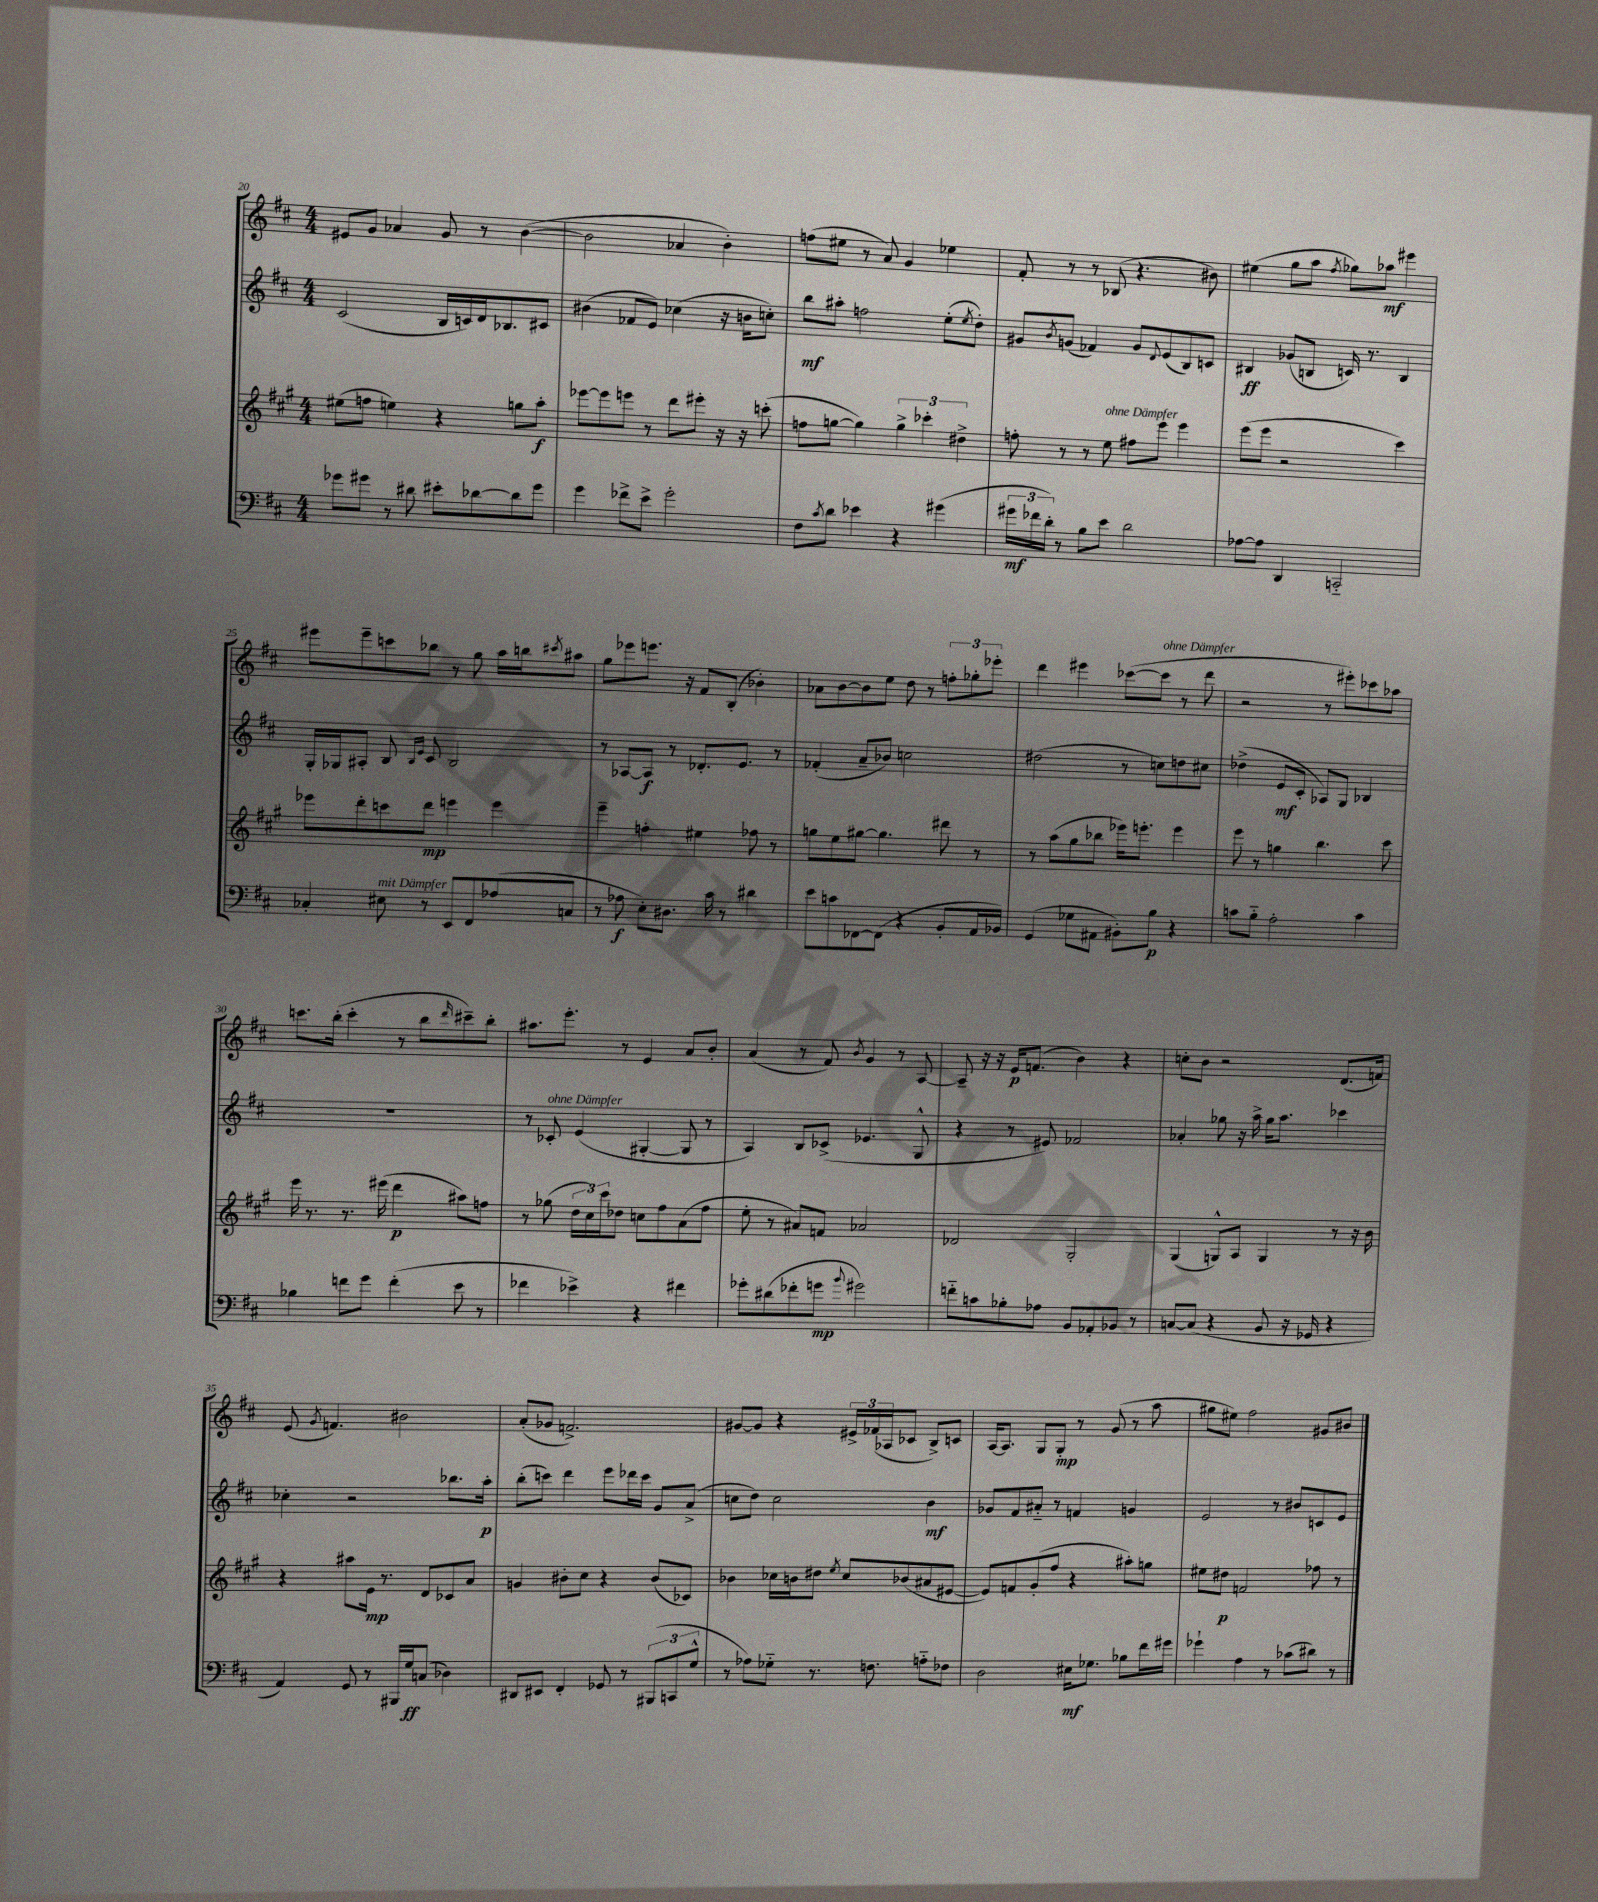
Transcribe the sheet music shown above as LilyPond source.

<<
\new StaffGroup <<
\new Staff = "s0" {
    \clef treble \key d \major \numericTimeSignature \time 4/4
    eis'8 g'8 aes'4 g'8 r8 b'4~( |
    b'2 aes'4 b'4-.) |
    f''8( eis''8 r8 a'8) g'4 ees''4 |
    fis'8-. r8 r8 bes8( r4. bis'8) |
    eis''4( g''8 a''8 \acciaccatura { fis''8 } ges''8) aes''8\mf eis'''4 |
    eis'''8 eis'''8-- c'''8 bes''8 r8 g''8 a''16 b''16 \acciaccatura { cis'''8 } ais''8 |
    g''8 ees'''8 e'''8. r16 fis'8 b8-.( bes'4-.) |
    aes'8 b'8~ b'8 e''8 d''8 r8 \tuplet 3/2 { f''8-. ges''8-. ees'''8-. } |
    d'''4 eis'''4 ces'''8~( ces'''8^\markup { \italic "ohne Dämpfer" } r8 d'''8 |
    r2 r8 eis'''8-.) ces'''8 aes''8 |
    c'''8. b''16-.( c'''4-. r8 b''8 \grace { d'''16 } cis'''8--) b''8-. |
    ais''8. e'''8.-. r8 e'4 a'8 b'8-. |
    a'4( r8 fis'8) \acciaccatura { b'8 } g'4 r8 a8~ |
    a8-- r16 r16 e'16\p f'8.( b'4) r4 |
    c''8-. b'8 r2 d'8.( f'16) |
    e'8( \acciaccatura { g'8 } f'4.) bis'2 |
    a'8-.( ges'8 f'2.->) |
    gis'8~ gis'8 r4 \tuplet 3/2 { eis'16-> fes'16( aes16 } ces'8 b8->) c'8 |
    a16~ a8. g8 g8-.\mp r8 g'8( r8 a''8 |
    gis''8 eis''8) fis''2 gis'8 bis'8 \bar "|." |
}
\new Staff = "s1" {
    \clef treble \key d \major \numericTimeSignature \time 4/4
    cis'2( b16 c'16) d'16 bes8. cis'8 |
    bis'4( fes'8 e'8) ces''4( r16 b'16 c''8-.) |
    b''8\mf ais''8-. f''2 e''8-.( \acciaccatura { e''8 } d''8-.) |
    gis'8 \acciaccatura { b'8 } g'8( fes'4) g'8 \appoggiatura { d'8 } e'8( b8) c'8 |
    bis4\ff ges'8( b8 c'16) r8. b4 |
    g16-. ges16 ais8-. b8 \grace { b16 e'16 } cis'8 b2 |
    r8 aes8~ aes8\f r8 des'8.-. e'8. r8 |
    fes'4-.( a'8-- bes'8) c''2 |
    dis''2( r8 c''8) d''8 cis''8 |
    des''4->( e'8\mf cis'8-. aes8) g8 bes4 |
    r1 |
    r8 ces'8-.^\markup { \italic "ohne Dämpfer" } e'4( gis4~-. gis8 r8 |
    a4) b8 ces'8->( ees'4. g8-^ |
    r4 r8 eis'8) fes'2 |
    aes'4-. ges''8 r16 a''16-> ges''16 a''8. ces'''4 |
    ces''4-. r2 bes''8. a''16-.\p |
    b''8-.( c'''8) d'''4 e'''8 des'''16 c'''16 g'8 a'8->( |
    c''8 d''8) c''2 b'4\mf |
    ges'8 fis'8 ais'8-_ r8 f'4 g'4 |
    e'2 r8 bis'8 c'8 e'8 \bar "|." |
}
\new Staff = "s2" {
    \clef treble \key a \major \numericTimeSignature \time 4/4
    eis''8( f''8 e''4) r4 g''8 a''8-.\f |
    ees'''8~ ees'''8 e'''8 r8 d'''8 eis'''8-. r16 r16 c'''8-.( |
    f''8 g''8~ g''4) \tuplet 3/2 { g''4-> ces'''4-. dis''4-> } |
    f''8-. r8 r8 e''8^\markup { \italic "ohne Dämpfer" } fis''8 e'''8 e'''4 |
    e'''8( e'''8 r2 cis'''4) |
    ees'''8 d'''8-. c'''8 d'''8\mp e'''4 e'''4 |
    e'''4-- f''4-. eis''4 fes''8 r8 |
    g''8 e''8 gis''8~ gis''4. dis'''8 r8 |
    r8 a''8( gis''8 bes''8 ees'''16) e'''8.-. e'''4 |
    e'''8 r8 g''4 b''4. cis'''8 |
    e'''16 r8. r8. eis'''16( d'''4\p ais''8) f''8 |
    r8 ges''8( \tuplet 3/2 { d''16 cis''16) cis'''16 } des''8 c''8 fis''8 a'8( fis''8 |
    e''8-. r8 ais'8) f'8 aes'2 |
    des'2 gis2-. |
    gis4( g8-^) a8 g4 r8 r16 b'16 |
    r4 ais''8 e'16\mp r8. d'8 ces'8 a'8 |
    g'4 bis'8-. cis''8 r4 bis'8( ces'8) |
    bes'4 ces''16 b'16 dis''8 \acciaccatura { e''8 } ces''8 bes'8( ais'8 eis'8~ |
    eis'8) f'8 gis'8-.( fis''8 r4 ais''8-.) g''8 |
    eis''8 dis''8\p f'2 fes''8 r8 \bar "|." |
}
\new Staff = "s3" {
    \clef bass \key d \major \numericTimeSignature \time 4/4
    ges'8 gis'8 r8 dis'8 eis'8-. des'8~ des'8 gis'8 |
    g'4 fes'8-> e'8-> g'2-. |
    fis8 \acciaccatura { cis'8 } d'8 ees'4 r4 gis'4( |
    \tuplet 3/2 { gis'16\mf fes'16 d'16-.) } r8 b8 e'8 d'2 |
    aes8~ aes8 d,4 c,2-_ |
    ces4-. eis8^\markup { \italic "mit Dämpfer" } r8 e,8 fis,8 aes8( c8 |
    r8 aes8\f e8-.) dis8. cis'16 r8 dis'4 |
    e'8 c'8 fes,8~ fes,8( r4 b,8-. a,16 bes,16) |
    g,4( ges8 ais,8 bis,8-.) b8\p r4 |
    c'8 b8-_ a2-. c'4 |
    bes4 f'8 g'8 f'4-.( e'8 r8 |
    fes'4 ees'4->) r4 fis'4 |
    ges'8-. dis'8( fes'8-. g'8\mp \appoggiatura { b'8 } gis'2) |
    f'8-_ c'8 bes8-. aes8 b,8 aes,8-. bes,8 r8 |
    c8~ c8( r4 b,8 r16 ges,16 r4 |
    a,4) g,8 r8 bis,,16 g16\ff c8( des4) |
    dis,8 eis,8 fis,4-. ges,8 r8 \tuplet 3/2 { bis,,8( c,8 g8-^ } |
    r8 aes8) ges8-_ r8. f8. a8-_ fes8 |
    d2 eis16\mf ges8. bes8 fis'16 gis'16 |
    ges'4-! a4 r8 ces'8( dis'8) r8 \bar "|." |
}
>>
>>
\layout { \context { \Score currentBarNumber = #20 } }
